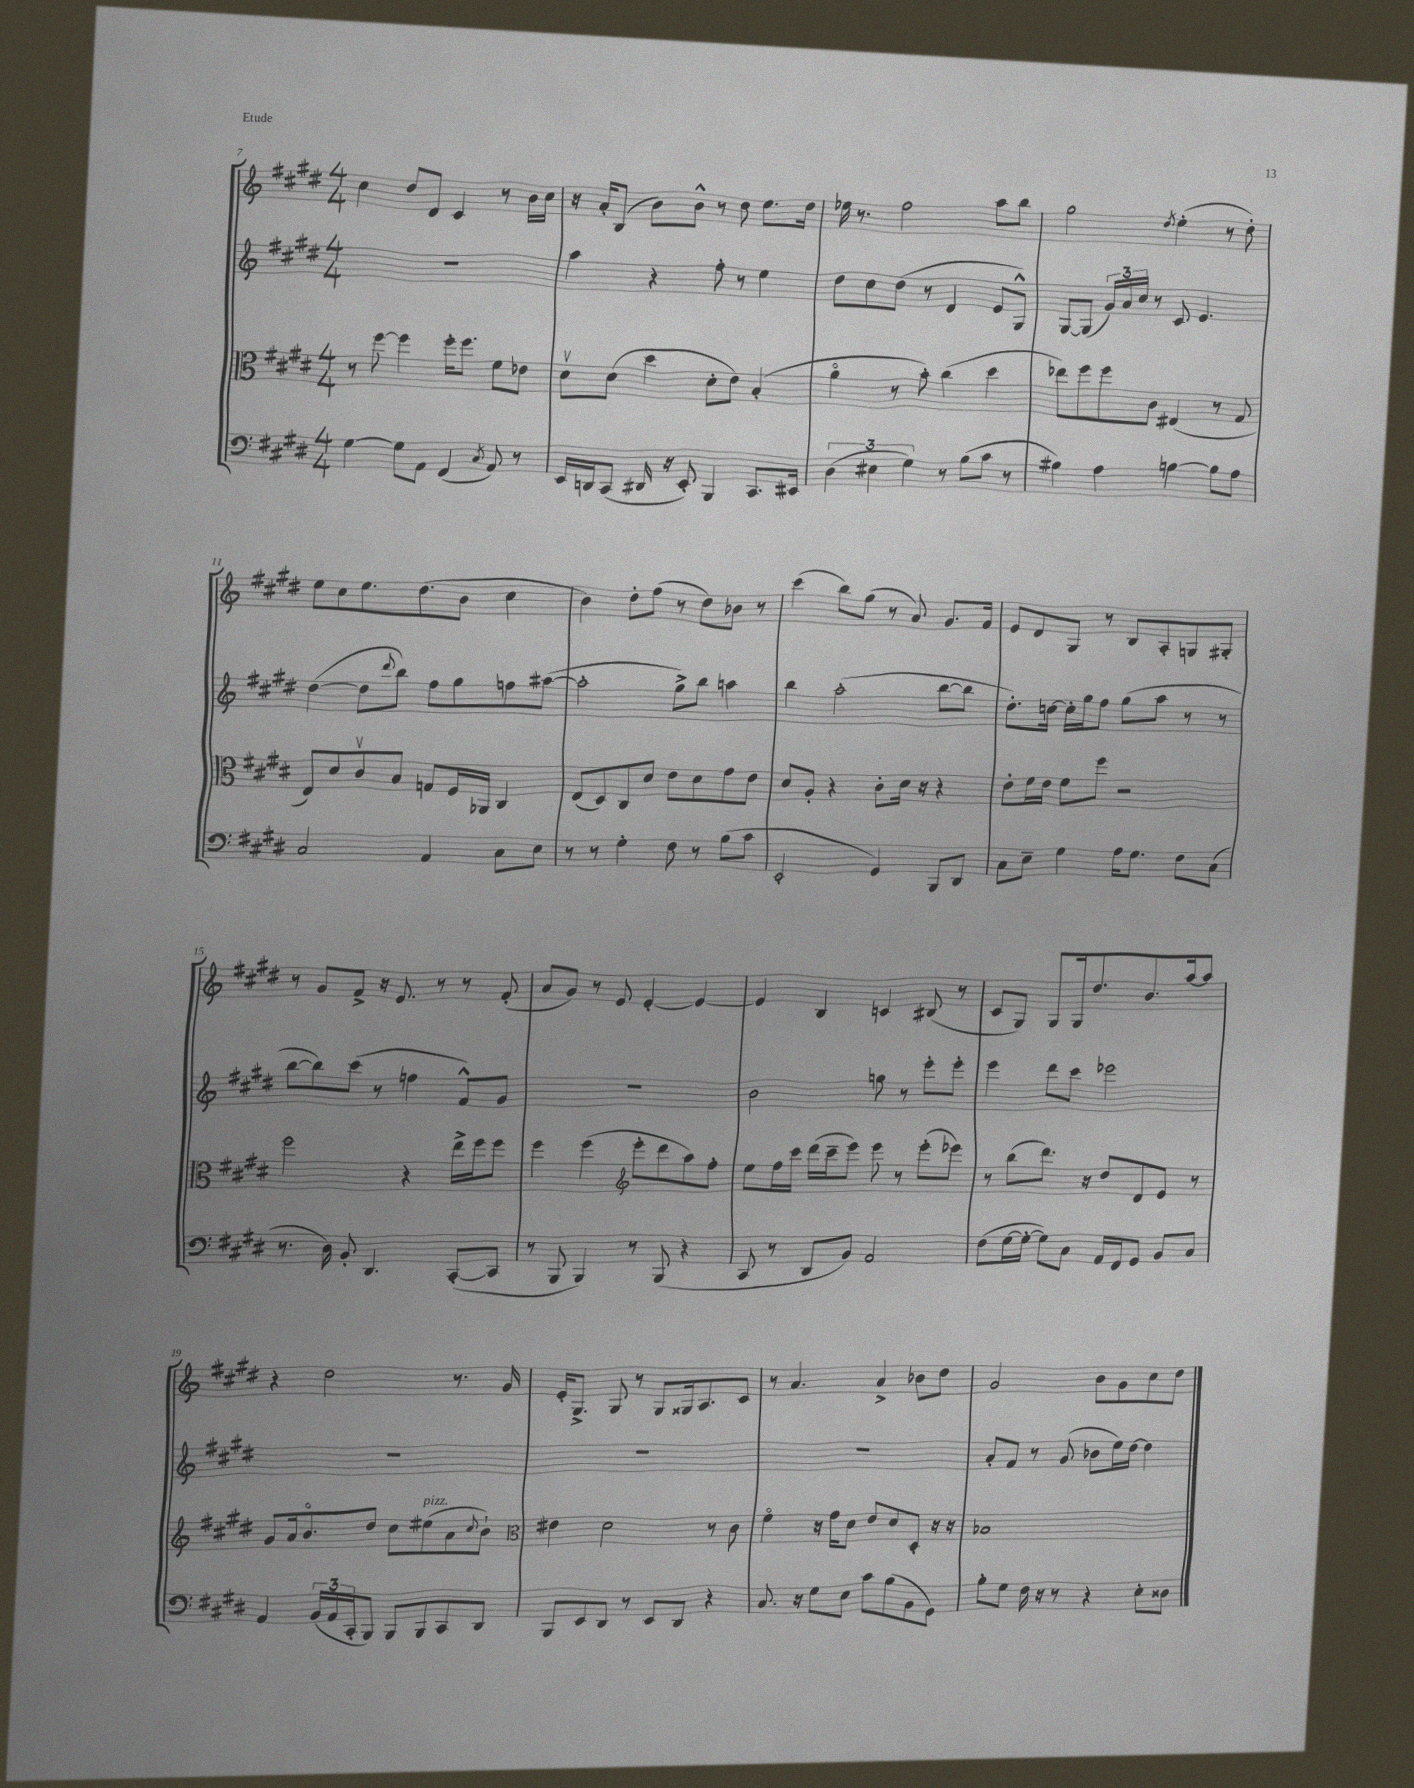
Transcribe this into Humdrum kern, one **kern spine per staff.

**kern	**kern	**kern	**kern
*staff4	*staff3	*staff2	*staff1
*clefF4	*clefC3	*clefG2	*clefG2
*k[f#c#g#d#]	*k[f#c#g#d#]	*k[f#c#g#d#]	*k[f#c#g#d#]
*M4/4	*M4/4	*M4/4	*M4/4
[4G#\	8r	1r	4cc#\
.	[8ff#\	.	.
8G#\]L	4ff#\]	.	8dd#/L
8AA\J	.	.	8d#/J
(4FF#/	16ff#'\LK	.	4c#/
.	8.ff#\J	.	.
8qC#/	.	.	.
8AA/)	8f#\L	.	8r
8r	8e-\J	.	16b\LL
.	.	.	16cc#\JJ
=	=	=	=
16EE/LL	8d#v\L	4aa\	16r
16DD/J	.	.	16a'/LK
(8CC#/J	(8d#\J	.	(8B/J
16DD#/	4dd#\	4r	8b\L)
16r	.	.	.
8EE'/)	.	.	8b^^\J
4BBB/	8d#'\L	8ff#'\	8r
.	8e\J)	8r	8dd#\
8.CC#/L	(4B'/	4ee\	8.ee\L
16EE#/Jk	.	.	16dd#\Jk
=	=	=	=
(6D#\	4ao\	8dd#\L	16ee-\
.	.	.	8.r
.	.	8cc#\	.
6E#\	.	.	.
.	8r	(8dd#\J	2ff#\
6G#\)	.	.	.
.	8b'\)	8r	.
8r	(4cc#\	4d#/	.
(8B\L	.	.	.
8c#\J	4dd#\	8e/L	8aa\L
8r	.	8G#^^/J)	8bb\J
=	=	=	=
4B#\)	8ee-\L)	[8G#/L	2gg#\
.	8ff#\	(8G#/]J	.
4A\	8ff#\	24g#/LL)	.
.	.	24a/	.
.	.	24cc#/JJ	.
.	8c#\J	8r	.
.	.	.	8qdd#/
[4B\	(4E#/	8c#/	(4ee'\
.	.	4.e/	.
8B\]L	8r	.	8r
8A\J	8G#/	.	8dd#'\)
=	=	=	=
2C#/	8E/L)	([4dd#\	8ee\L
.	8d#/	.	8cc#\
.	8c#v/	8dd#\]L	8.ee\
.	.	8qqddd#/	.
.	8B/J	8bb\J)	.
.	.	.	(8.dd#\
4AA/	8G/L	8ff#\L	.
.	16F#/L	8gg#\	8b\J
.	16AA-/JJ	.	.
8C#\L	4C#/	8ff\	4cc#\
8E\J	.	([8aa#\J	.
=	=	=	=
8r	(8E/L	2aa#'\]	4b\)
8r	8D#/)	.	.
4G#'\	8C#/	.	8dd#'\L
.	8d#/J	.	(8ff#\J
8F#\	8e\L	8gg#^\L)	8r
8r	8d#\	8bb\J	8dd#\L)
(8B\L	8g#\	4aa\	8b-\J
8c#\J	8e\J	.	8r
=	=	=	=
2EE'/	8d#/L	4bb\	(4ccc#\
.	8A'/J	.	.
.	4r	(2aa'\	8bb\L)
.	.	.	(8gg#\J
4GG#/)	8c#'\L	.	8r
.	16d#\Jk	.	8a/)
.	16r	.	.
8BBB/L	4r	[8bb\L	8.g#/L
8DD#/J	.	8bb\]J	.
.	.	.	16f#/Jk
=	=	=	=
8C#\L	8e'\L	8.dd#'\L)	8e/L
8E~\J	16f#\L	.	8d#/
.	16e\JJ	[16cc\Jk	.
4G#\	8f#\L	16cc'\]LL	8G#/J
.	.	16gg#\J	.
.	8ff#\J	8ff#\J	8r
16A\LK	2r	(8gg#\L	8B/L
8.G#\J	.	.	.
.	.	8aa\J	8A'/
8F#\L	.	8r	8G/
(8C#\J	.	8r	8G#'/J
=	=	=	=
8.r	2ff#\	[8bb\L	8r
.	.	8bb\])	8g#/L
16D#\)	.	.	.
8BB'/	.	(8ccc#\J	8f#^/J
4.DD#/	.	8r	16r
.	.	.	8.e/
.	4r	4ff\	.
.	.	.	8r
([8CC#'/L	16ee^\LL	8f#^^/L)	8r
.	16ff#\J	.	.
8CC#/]J	8ff#\J	8g#/J	(8f#'/
=	=	=	=
8r	4ff#\	1r	8a/L
8BBB/	.	.	8g#/J)
4BBB/)	(4ff#\	.	8r
.	.	.	8e/
*	*clefG2	*	*
8r	8eee'\L	.	[4e'/
(8BBB/	8ddd#\	.	.
4r	8aa\)	.	4e/_
.	8ff#'\J	.	.
=	=	=	=
8CC#/	8ee\L	2b\	4e/]
8r	16ff#\L	.	.
.	16ccc#\JJ	.	.
8DD#/L	(16ddd#\LL	.	4B/
.	16ccc#~\J	.	.
8BB/J)	8eee\J)	.	.
2AA/	8eee\	8gg\	4c/
.	8r	8r	.
.	(8eee'\L	8eee'\L	(8B#/
.	8eee-\J)	8eee'\J	8r
=	=	=	=
(8F#\L	8r	4eee\	8c#/L
[16G#\L	(8bb\L	.	8G#/J)
16G#'\_JJ	.	.	.
8G#\]L)	8.ddd#\J)	8ddd#\L	8G#/L
8C#\J	.	8ccc#\J	16G#/k
.	16r	.	8.dd#/
16AA/LL	8dd#/L	2eee-\	.
16FF#/J	.	.	.
8GG#/J	8d#/	.	8.b/
8BB/L	8e/J	.	.
.	.	.	[16aa/k
8C#/J	8r	.	8aa/]J
=	=	=	=
4AA/	8g#/L	1r	4r
.	16a/k	.	.
.	8.bo/	.	.
(24BB/LL	.	.	2dd#\
24AA/	.	.	.
24CC#'/J	.	.	.
8BBB/J)	8dd#/J	.	.
8BBB/L	8cc#\L	.	.
8BBB/	(8ee#\	.	.
8CC#/	8a\	.	8.r
.	8qqcc#/	.	.
8DD#/J	8b`\J)	.	.
.	.	.	16g#/
=	=	=	=
*	*clefC3	*	*
8BBB/L	4e#\	1r	16e'/LK
.	.	.	8.G#^/J
8EE/	.	.	.
8DD#/J	2d#\	.	8G#/
8r	.	.	8r
8EE/L	.	.	8G#/L
8DD#/J	.	.	16G##/k
.	.	.	8.A/
4r	8r	.	.
.	8c#\	.	8c#/J
=	=	=	=
8.C#/	4f#o\	1r	8r
.	.	.	4.a/
16r	.	.	.
8G#\L	16r	.	.
.	16g#\LK	.	.
8E\J	8d#\J	.	.
8c#\L	8e/L	.	4a^/
(8B\	8d#/	.	.
8BB\	8D#'/J	.	8b-\L
8GG#\J)	16r	.	8dd#\J
.	16r	.	.
=	=	=	=
8B'\L	1B-	8a'/L	2g#/
8G#\J	.	8f#/J	.
16F#\	.	8r	.
16r	.	.	.
8r	.	(8g#/	.
4r	.	8b-\L	8b\L
.	.	16ee\L)	8g#\
.	.	[16dd#\JJ	.
8E'\L	.	4dd#\]	8cc#\
8D##\J	.	.	8dd#\J
==	==	==	==
*-	*-	*-	*-
